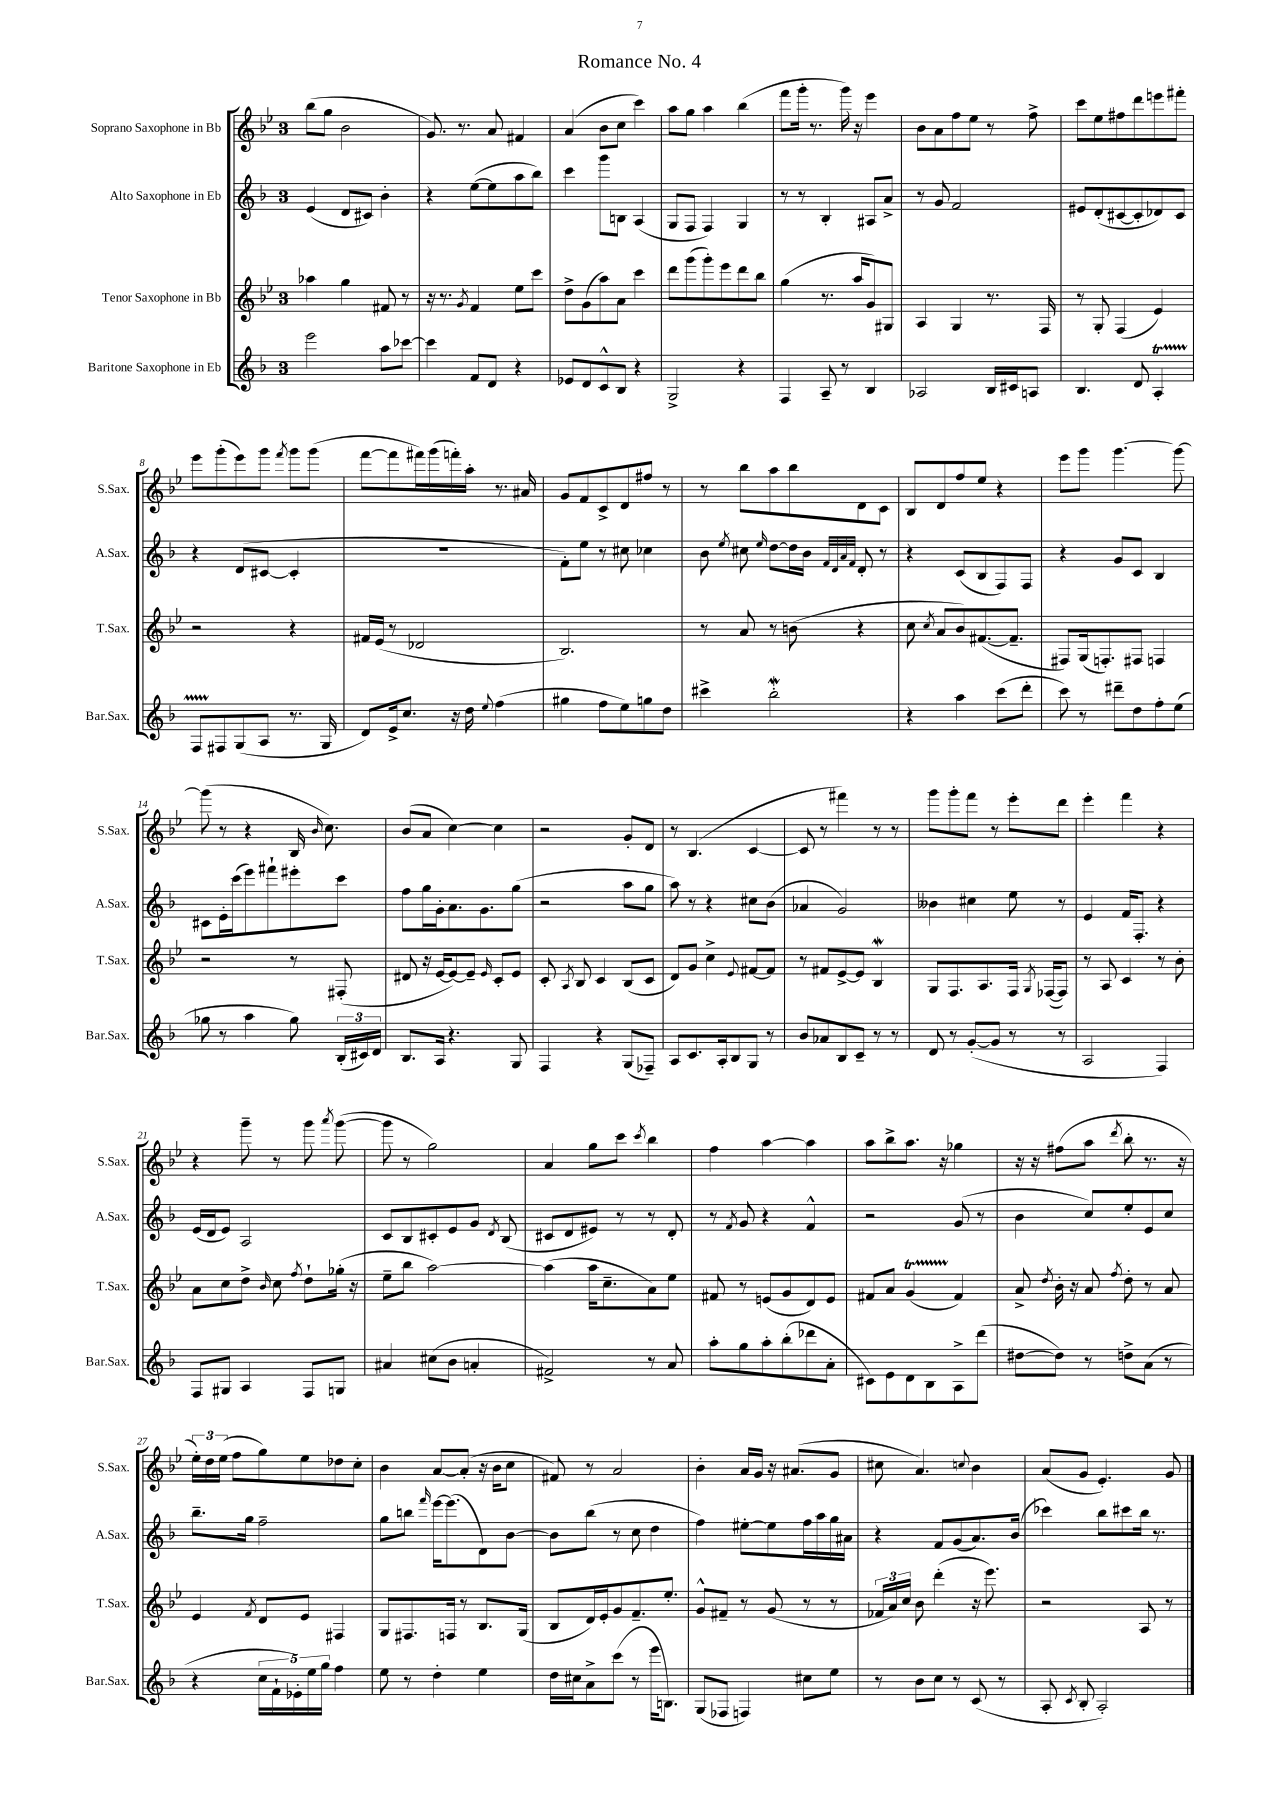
\header { title = "Romance No. 4" }
<<
\new StaffGroup <<
\new Staff = "s0" \with { instrumentName = "Soprano Saxophone in Bb" shortInstrumentName = "S.Sax." } {
    \clef treble \key bes \major \once \override Staff.TimeSignature.style = #'single-digit \time 3/4
    \autoBeamOff bes''8[( g''8] bes'2 |
    g'8.) r8. a'8 fis'4 |
    a'4( bes'8[ c''8] c'''4) |
    a''8[ g''8] a''4 bes''4( |
    f'''8[ g'''16]-. r8. g'''16) r16 ees'''4 |
    bes'8[ a'8 f''8 ees''8] r8 f''8-> |
    c'''8[ ees''8 fis''8 d'''8 e'''8 fis'''8]-. |
    ees'''8[ g'''8-.( ees'''8) g'''8] \acciaccatura { f'''8 } g'''8[ g'''8]( |
    f'''8[~ f'''8 fis'''16) g'''16( f'''16-.) a''16]-. r8. ais'16 |
    g'8[ f'8 c'8-> d'8 fis''8] r8 |
    r8 bes''8[ a''8 bes''8 d'8 c'8] |
    bes8[ d'8 f''8 ees''8] r4 |
    ees'''8[ g'''8] g'''4.~ g'''8~ |
    g'''8( r8 r4 bes16 \grace { bes'16 } c''8.) |
    bes'8[( a'8] c''4~) c''4 |
    r2 g'8[-. d'8] |
    r8 bes4.( c'4~ |
    c'8 r8 fis'''4) r8 r8 |
    g'''8[ g'''8-. f'''8] r8 ees'''8[-. d'''8] |
    ees'''4-. f'''4 r4 |
    r4 g'''8-- r8 g'''8 \acciaccatura { a'''8 } g'''8~( |
    g'''8 r8 g''2) |
    a'4 g''8[ c'''8] \acciaccatura { c'''8 } bes''4 |
    f''4 a''4~ a''4 |
    a''8[ bes''8-> a''8.] r16 ges''4 |
    r16 r16 fis''8[( a''8] \acciaccatura { d'''8 } bes''8-. r8. r16 |
    \tuplet 3/2 { ees''16[-.) d''16 ees''16]( } f''8[ g''8) ees''8 des''8 c''8]-. |
    bes'4 a'8[~ a'8]-.( r16 bes'16[ c''8] |
    fis'8) r8 a'2 |
    bes'4-. a'16[ g'16] r16 ais'8.[( g'8] |
    cis''8 a'4.) \appoggiatura { c''8 } bes'4 |
    a'8[( g'8] ees'4.-.) g'8 \bar "|." |
}
\new Staff = "s1" \with { instrumentName = "Alto Saxophone in Eb" shortInstrumentName = "A.Sax." } {
    \clef treble \key f \major \once \override Staff.TimeSignature.style = #'single-digit \time 3/4
    \autoBeamOff e'4( d'8[ cis'8]) bes'4-. |
    r4 e''8[~( e''8 a''8 bes''8]) |
    c'''4 g'''8[ b8] a4( |
    g8[ f8] f4) g4 |
    r8 r8 bes4-. ais8[ a'8]-> |
    r8 g'8 f'2 |
    eis'8[ d'8-.( cis'8~ cis'8-. des'8) cis'8] |
    r4 d'8[( cis'8]~ cis'4-. |
    R2. |
    f'8[-.) e''8] r8 cis''8 ces''4 |
    bes'8 \acciaccatura { e''8 } cis''8 \grace { e''16 } d''8[~ d''16 bes'16] \grace { f'32[ d'32 a'32 f'32] } d'8-. r8 |
    r4 c'8[( bes8 f8) f8] |
    r4 g'8[ c'8] bes4 |
    cis'8[ e'16-. c'''16( e'''8) fis'''8-! eis'''8-. c'''8] |
    f''8[ g''16 g'16-. a'8. g'8. g''8]( |
    r2 a''8[ g''8] |
    a''8) r8 r4 cis''8[ bes'8]( |
    aes'4 g'2) |
    beses'4 cis''4 e''8 r8 |
    e'4 f'16[ f8.]-. r4 |
    e'16[( d'16 e'8]) a2 |
    c'8[ bes8 cis'8-. e'8 g'8] \acciaccatura { d'8 } bes8( |
    cis'8[ d'8 eis'8]) r8 r8 d'8-. |
    r8 \acciaccatura { f'8 } g'8 r4 f'4-^ |
    r2 g'8( r8 |
    bes'4 c''8[) e''8-. e'8 c''8] |
    bes''8.[-- g''16] f''2-- |
    g''8[ b''8] \grace { f'''16 } e'''16[~ e'''8.( d'8) bes'8]~ |
    bes'8[ bes''8]( r8 c''8 d''4 |
    f''4) eis''8[~-. eis''8 f''16 a''16 g''16 ais'16] |
    r4 f'8[ g'8( a'8.) bes'16]( |
    ces'''4) bes''8[ cis'''8 bes''16] r8. \bar "|." |
}
\new Staff = "s2" \with { instrumentName = "Tenor Saxophone in Bb" shortInstrumentName = "T.Sax." } {
    \clef treble \key bes \major \once \override Staff.TimeSignature.style = #'single-digit \time 3/4
    \autoBeamOff aes''4 g''4 fis'8 r8 |
    r16 r8. \acciaccatura { g'8 } f'4 ees''8[ c'''8] |
    d''8[-> g'8( a''8) a'8] c'''4 |
    d'''8[ g'''8( g'''8-.) ees'''8 d'''8 bes''8] |
    g''4( r8. a''16[ g'8) gis8] |
    a4 g4 r8. f16 |
    r8 g8-. f4( ees'4) |
    r2 r4 |
    fis'16[ ees'16]( r8 des'2 |
    bes2.) |
    r8 a'8 r8 b'8( r4 |
    c''8 \acciaccatura { c''8 } a'8[ bes'8) fis'8.~( fis'8.]-- |
    fis8[) g16( f8.-.) fis8] f4 |
    r2 r8 fis8-.( |
    dis'8 r16 ees'16[~ ees'8~) ees'8]-- \grace { ees'16 } c'8[-. ees'8] |
    c'8-. \acciaccatura { a8 } bes8 c'4 bes8[( c'8] |
    d'8[) g'8] c''4-> \appoggiatura { ees'8 } fis'8[~ fis'8] |
    r8 fis'8[ ees'8~-> ees'8] bes4\mordent |
    g8[ f8. a8. f16] \acciaccatura { g8 } fes16[~( fes8]) |
    r8 a8 c'4 r8 bes'8-. |
    a'8[ c''8 d''8]-> \grace { bes'16 } c''8 \acciaccatura { f''8 } d''8[-! ges''16]-.( r16 |
    ees''8[-- bes''8] a''2~) |
    a''4( a''16[ c''8.-- a'8) ees''8] |
    fis'8 r8 e'8[( g'8 d'8) e'8] |
    fis'8[ a'8] g'4\startTrillSpan( fis'4\stopTrillSpan) |
    a'8-> \acciaccatura { d''8 } bes'16-. r16 a'8 \acciaccatura { f''8 } d''8-. r8 a'8 |
    ees'4 \acciaccatura { f'8 } d'8[ ees'8] fis4 |
    g8[ fis8. f16] r8 bes8.[ g16]( |
    bes8[ d'16) ees'16-. g'8 f'8.-- ees''8.]-. |
    g'8[-^ fis'8]-- r8 g'8( r8 r8 |
    \tuplet 3/2 { fes'16[ a'16) c''16] } bes'8 d'''4-.( r16 ees'''8.) |
    r2 a8 r8 \bar "|." |
}
\new Staff = "s3" \with { instrumentName = "Baritone Saxophone in Eb" shortInstrumentName = "Bar.Sax." } {
    \clef treble \key f \major \once \override Staff.TimeSignature.style = #'single-digit \time 3/4
    \autoBeamOff e'''2 a''8[ ces'''8]~ |
    ces'''4 f'8[ d'8] r4 |
    ees'8[ d'8 c'8-^ bes8] r4 |
    g2-> r4 |
    f4 a8-- r8 bes4 |
    aes2 bes16[ cis'16 a8] |
    bes4. d'8 a4-.\startTrillSpan |
    f8[ fis8\stopTrillSpan g8( a8] r8. g16 |
    d'8[) e'16-> c''8.] r16 d''16 \appoggiatura { e''8 } f''4( |
    gis''4 f''8[ e''8) g''8 d''8] |
    cis'''4-> bes''2-.\mordent |
    r4 a''4 c'''8[( d'''8]-. |
    c'''8) r8 dis'''8[-- d''8 f''8-. e''8]( |
    ges''8 r8 a''4 ges''8) \tuplet 3/2 { bes16[-.( cis'16) d'16] } |
    bes8.[ a16] r4. g8 |
    f4 r4 g8[( fes8]--) |
    a8[ c'8. a16-. bes8 g8] r8 |
    bes'8[ aes'8 bes8 c'8]-- r8 r8 |
    d'8 r8 g'8[~-.( g'8] r8 r8 |
    a2 f4) |
    f8[ gis8] a4 f8[ g8] |
    ais'4 cis''8[( bes'8] a'4-. |
    fis'2->) r8 a'8 |
    a''8[-. g''8 a''8-. bes''8-.( des'''8 a'8]-. |
    cis'8[) e'8 d'8 bes8 a8-> d'''8]( |
    dis''8[~ dis''8]) r8 d''8[-> a'8]( r8 |
    r4 \tuplet 5/4 { c''16[ f'16-! ees'16-.) e''16 g''16] } f''4 |
    e''8 r8 d''4-. e''4 |
    d''16[ cis''16 a'8-> c'''8]( r8 e'''16[ b8.]) |
    g8[( fes8] f4) cis''8[ e''8] |
    r8 bes'8[ c''8] r8 c'8( r8 |
    a8-. \acciaccatura { c'8 } bes8-. a2-.) \bar "|." |
}
>>
>>
